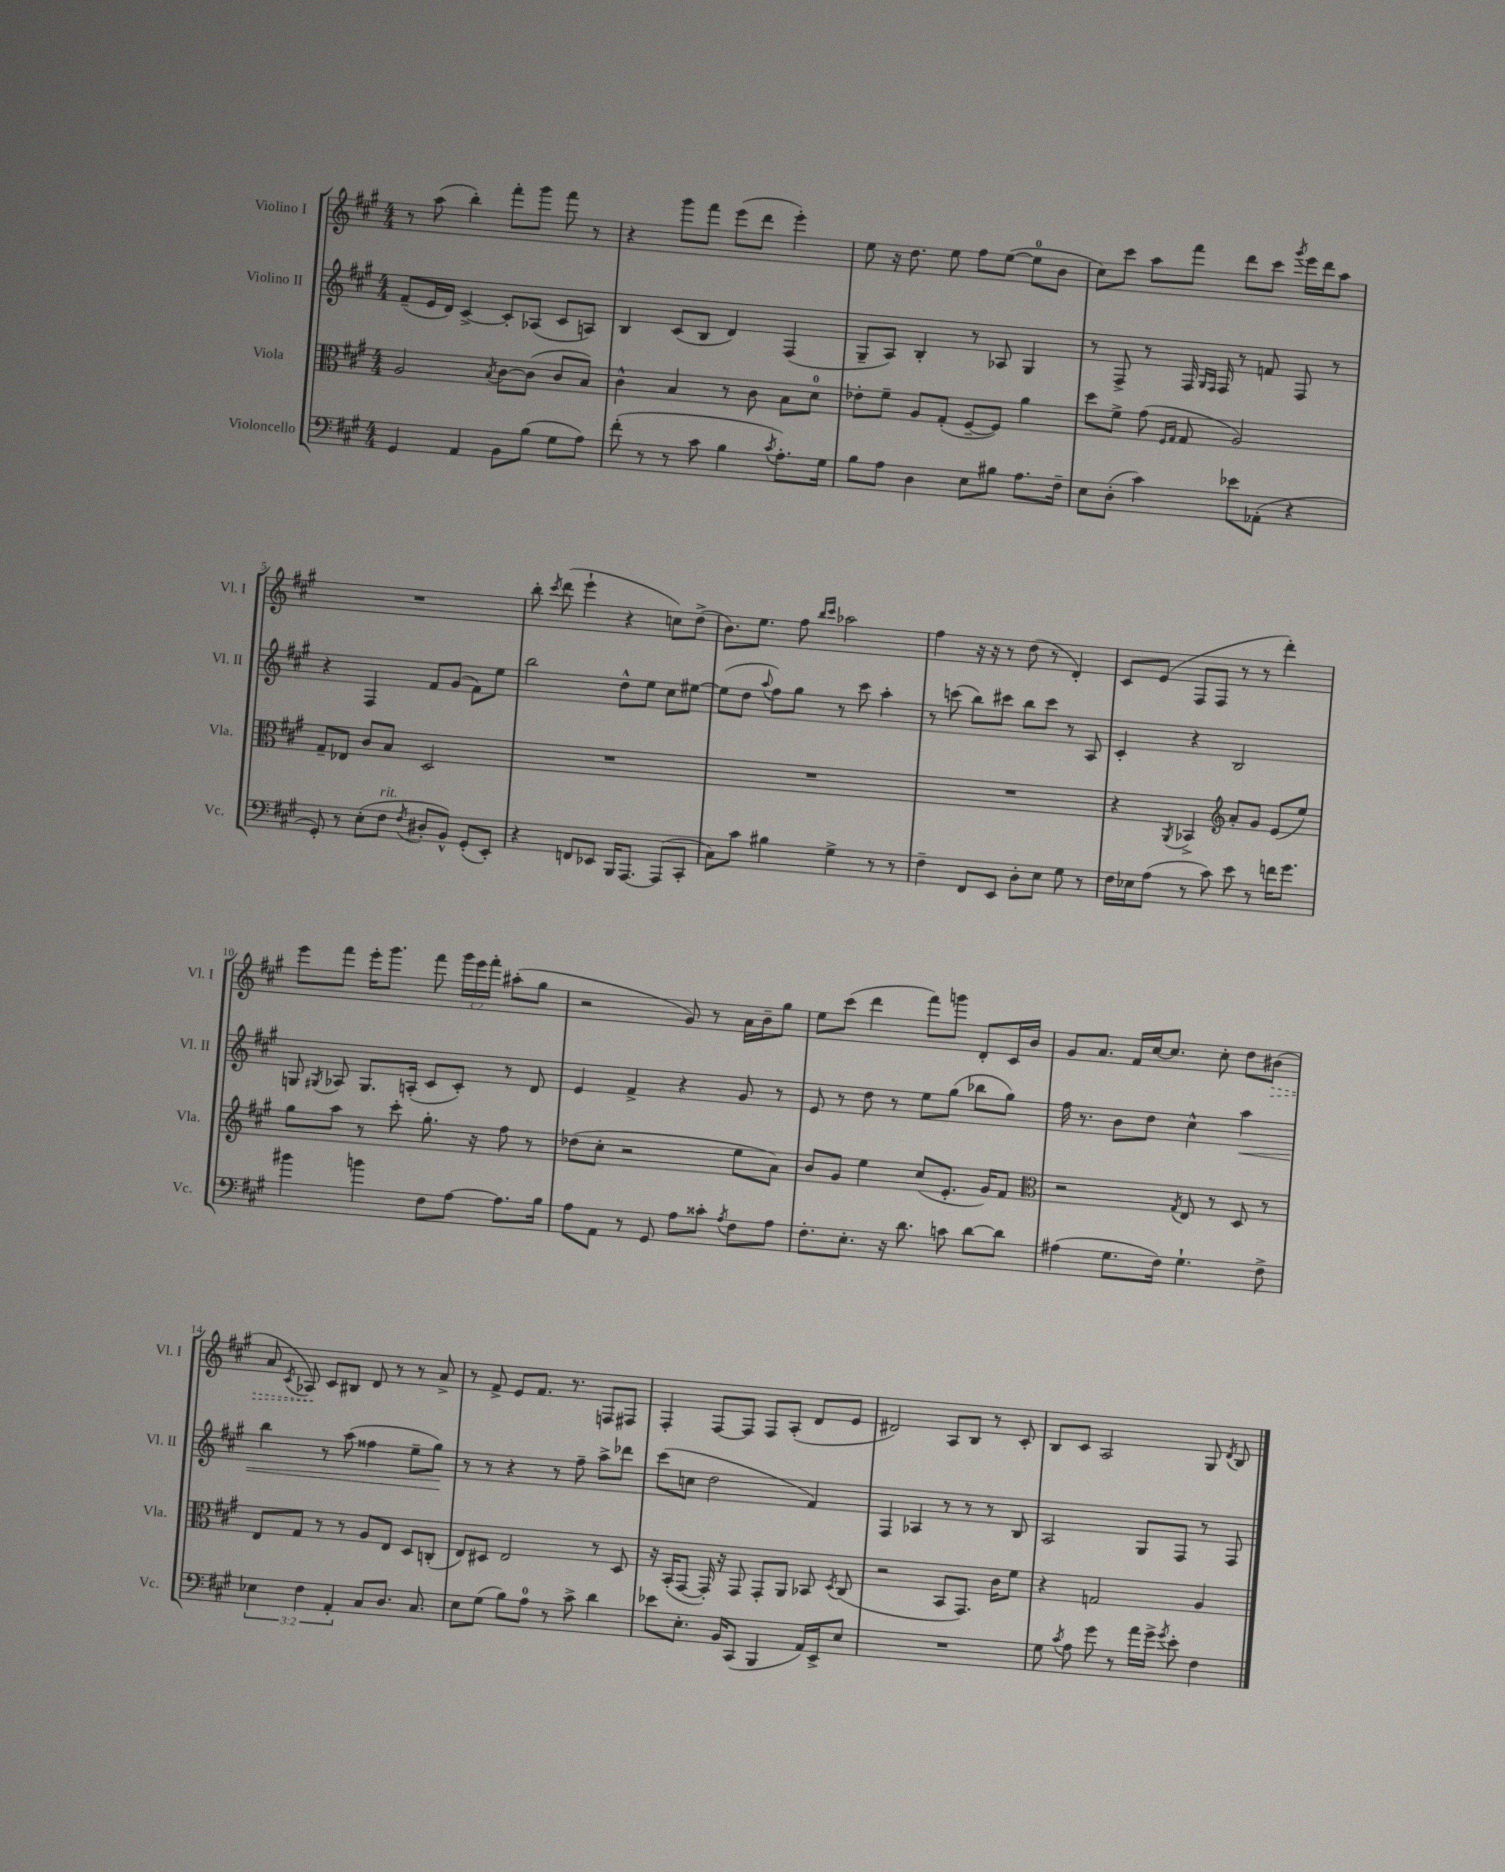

**kern	**kern	**kern	**kern
*staff4	*staff3	*staff2	*staff1
*clefF4	*clefC3	*clefG2	*clefG2
*k[f#c#g#]	*k[f#c#g#]	*k[f#c#g#]	*k[f#c#g#]
*M4/4	*M4/4	*M4/4	*M4/4
4GG#	2A	(8f#~	8r
.	.	16e	(8aa
.	.	16d)	.
4AA	.	[4c#^	4bb')
.	8qB	.	.
8BB	[8c#	8c#']	8fff#'
(8B	(8c#]	(8A-	8ggg#
8G#	8c#	8c#	8fff#
8A)	8B)	8A)	8r
=	=	=	=
(8f#'	4c#^^	4B	4r
8r	.	.	.
8r	4B	(8c#	8ggg#
8c#	.	8B	8fff#
4B	8r	4d)	(8eee
.	8c#	.	8ddd
8qc#	.	.	.
8.A')	8B	(4F#	4eee')
.	8d	.	.
16G#	.	.	.
=	=	=	=
8B	8e-'	8G#~	8ee
8A	8f#~	8A)	16r
.	.	.	8.dd
4D	8A	4B'	.
.	(8G#'	.	8ee
8E	[8F#~	8r	8ff#
8B#	8F#])	8A-	([8ee
8.A	4a	4G#	8ee]
.	.	.	8b
16F#~	.	.	.
=	=	=	=
8E	8dd	8r	8cc#)
(8D'	8f#^	8F#^	8ccc#
4c#)	(8g#	8r	8aa
.	16qqF#	.	.
.	16qqG#	.	.
.	8G#	16F#	8fff#
.	.	16qqG#	.
.	.	16qqF#	.
.	.	16F#	.
8e-	2A)	8r	8ddd
(8AA-'	.	8f	8ccc#
.	.	.	8qggg#
4r	.	8F#	16eee
.	.	.	16ddd
.	.	8r	8aa
=	=	=	=
8GG#')	8G#~	4r	1r
8r	8E-	.	.
(8E'	8c#	4F#	.
8F#	8B	.	.
8qF#	.	.	.
8D#'	2D	8f#	.
8BB^^)	.	(8g#	.
(8GG#'	.	8f#)	.
8EE')	.	8ee	.
=	=	=	=
4r	1r	2bb	8bb'
.	.	.	8qccc#
.	.	.	(8ddd
8FF	.	.	4eee`
8EE-	.	.	.
16BBB	.	8dd^^	4r
[8.AAA	.	.	.
.	.	8ee	.
(8AAA]	.	8cc#	8cc)
8CC#'	.	[8ee#	(8dd^
=	=	=	=
8C#)	1r	(8ee#]	8.b)
8c#	.	8dd	.
.	.	.	8.ee
.	.	8qqaa	.
4B#	.	8ff#)	.
.	.	8gg#	8ff#
.	.	.	16qqbb
.	.	.	16qqccc#
4G#^	.	8r	2aa-
.	.	8ccc#	.
8r	.	4aa'	.
8r	.	.	.
=	=	=	=
4F#~	1r	8r	4ff#
.	.	(8ccc	.
8FF#	.	8bb)	16r
.	.	.	16r
8EE	.	8ccc#	8r
8D'	.	8bb	(8dd
8E	.	8ccc#	8r
8G#	.	8r	4d')
8r	.	8A	.
=	=	=	=
16F#	4r	4c#'	8c#
16E-	.	.	.
(8A	.	.	(8e
.	8qAA	.	.
8r	4BB-^	4r	8F#
8c#)	.	.	8F#
*	*clefG2	*	*
8e	8a'	2B	8r
8r	8g#	.	8r
16f	(8e	.	4ddd')
8.g#	.	.	.
.	8ee)	.	.
=	=	=	=
4b#	8gg#	8G	8eee
.	.	8qG#	.
.	8aa	8A-	8fff#
4b	8r	8.G#	16eee'
.	.	.	8.ggg#
.	8ccc#'	.	.
.	.	(16A'	.
8F#	8.gg#'	8c#	8fff#
[8A	.	8c#')	24ggg#
.	.	.	24eee
.	16r	.	.
.	.	.	24fff#'
8.A]	8ff#	8r	(8aa#'
.	8r	8d	8gg#
16B	.	.	.
=	=	=	=
8A	(8dd-	4e	2r
8AA	8cc#'	.	.
8r	2r	4f#^	.
8GG#	.	.	.
8A	.	4r	8g#)
8c##'	.	.	8r
8qA	.	.	.
8F#	8ee	8g#	16a
.	.	.	16b~
8A	8a)	8r	8gg#
=	=	=	=
8.F#'	8b	8e	8ee
.	8g#	8r	(8ccc#
8.E'	.	.	.
.	4ee	8dd	4ddd
16r	.	8r	.
8.d	.	.	.
.	(8cc#	8ee	8fff#)
8c	8.e'	(8gg#	8ggg
[8d	.	8bb-	8d'
.	16g#)	.	.
8d]	8f#	8gg#)	16c#
.	.	.	16b
=	=	=	=
*	*clefC3	*	*
(4A#	2r	16ff#	8g#
.	.	8.r	.
.	.	.	8.a
8.G#	.	8b	.
.	.	.	16f#
.	.	8dd	[16cc#
16F#)	.	.	8.cc#]
.	8qG#	.	.
4.G#`	8E	4cc#^^	.
.	8r	.	8cc#'
.	8D	4aa	8dd
8F#^	8r	.	(8b#
=	=	=	=
6E-	8E	4bb	8a
.	.	.	8qc#
.	8G#	.	8A-)
6F#	.	.	.
.	8r	8r	8c#
6AA'	.	.	.
.	8r	(8aa	8B#
8C#	8A	4ff##	8d
8.D	8E	.	8r
.	8D	8ee~	8r
8.C#	.	.	.
.	(8C'	8gg#)	8a^
=	=	=	=
8E	8E)	8r	8r
(8G#	8D#	8r	8f#^
8B)	2E	4r	8e
8A	.	.	8.f#
8r	.	8r	.
.	.	.	8.r
8c#^	.	8ff#~	.
4d	8r	8aa^	8F
.	8D#	8ddd-	8F#
=	=	=	=
8e-	16r	(8ccc#	4F#'
.	(16BB'	.	.
8.E'	[8GG#	8cc	.
.	16GG#'])	2dd	[8F#
16BB	16r	.	.
(8CC#	8GG#	.	8F#]
4BBB	8GG#'	.	8F#
.	8AA	.	(8A'
16AA)	8BB-	4f#)	8d
16EE^	.	.	.
.	8qD	.	.
8E	(8C#	.	8e
=	=	=	=
1r	2r	4F#	2d#)
.	.	4A-	.
.	8BB	8r	8A
.	8.GG#)	8r	8B
.	.	8r	8r
.	16c#	.	.
.	8f#	8B	8c#'
=	=	=	=
8G#	4r	2A	8B
8qc#	.	.	.
8A	.	.	8c#
8g#	2G	.	2A
8r	.	.	.
16a	.	8G#	.
16g#^	.	.	.
8qg#	.	.	.
8e'	.	8F#	.
4F#	4A	8r	8G#
.	.	.	8qd
.	.	8F#	8B
==	==	==	==
*-	*-	*-	*-
